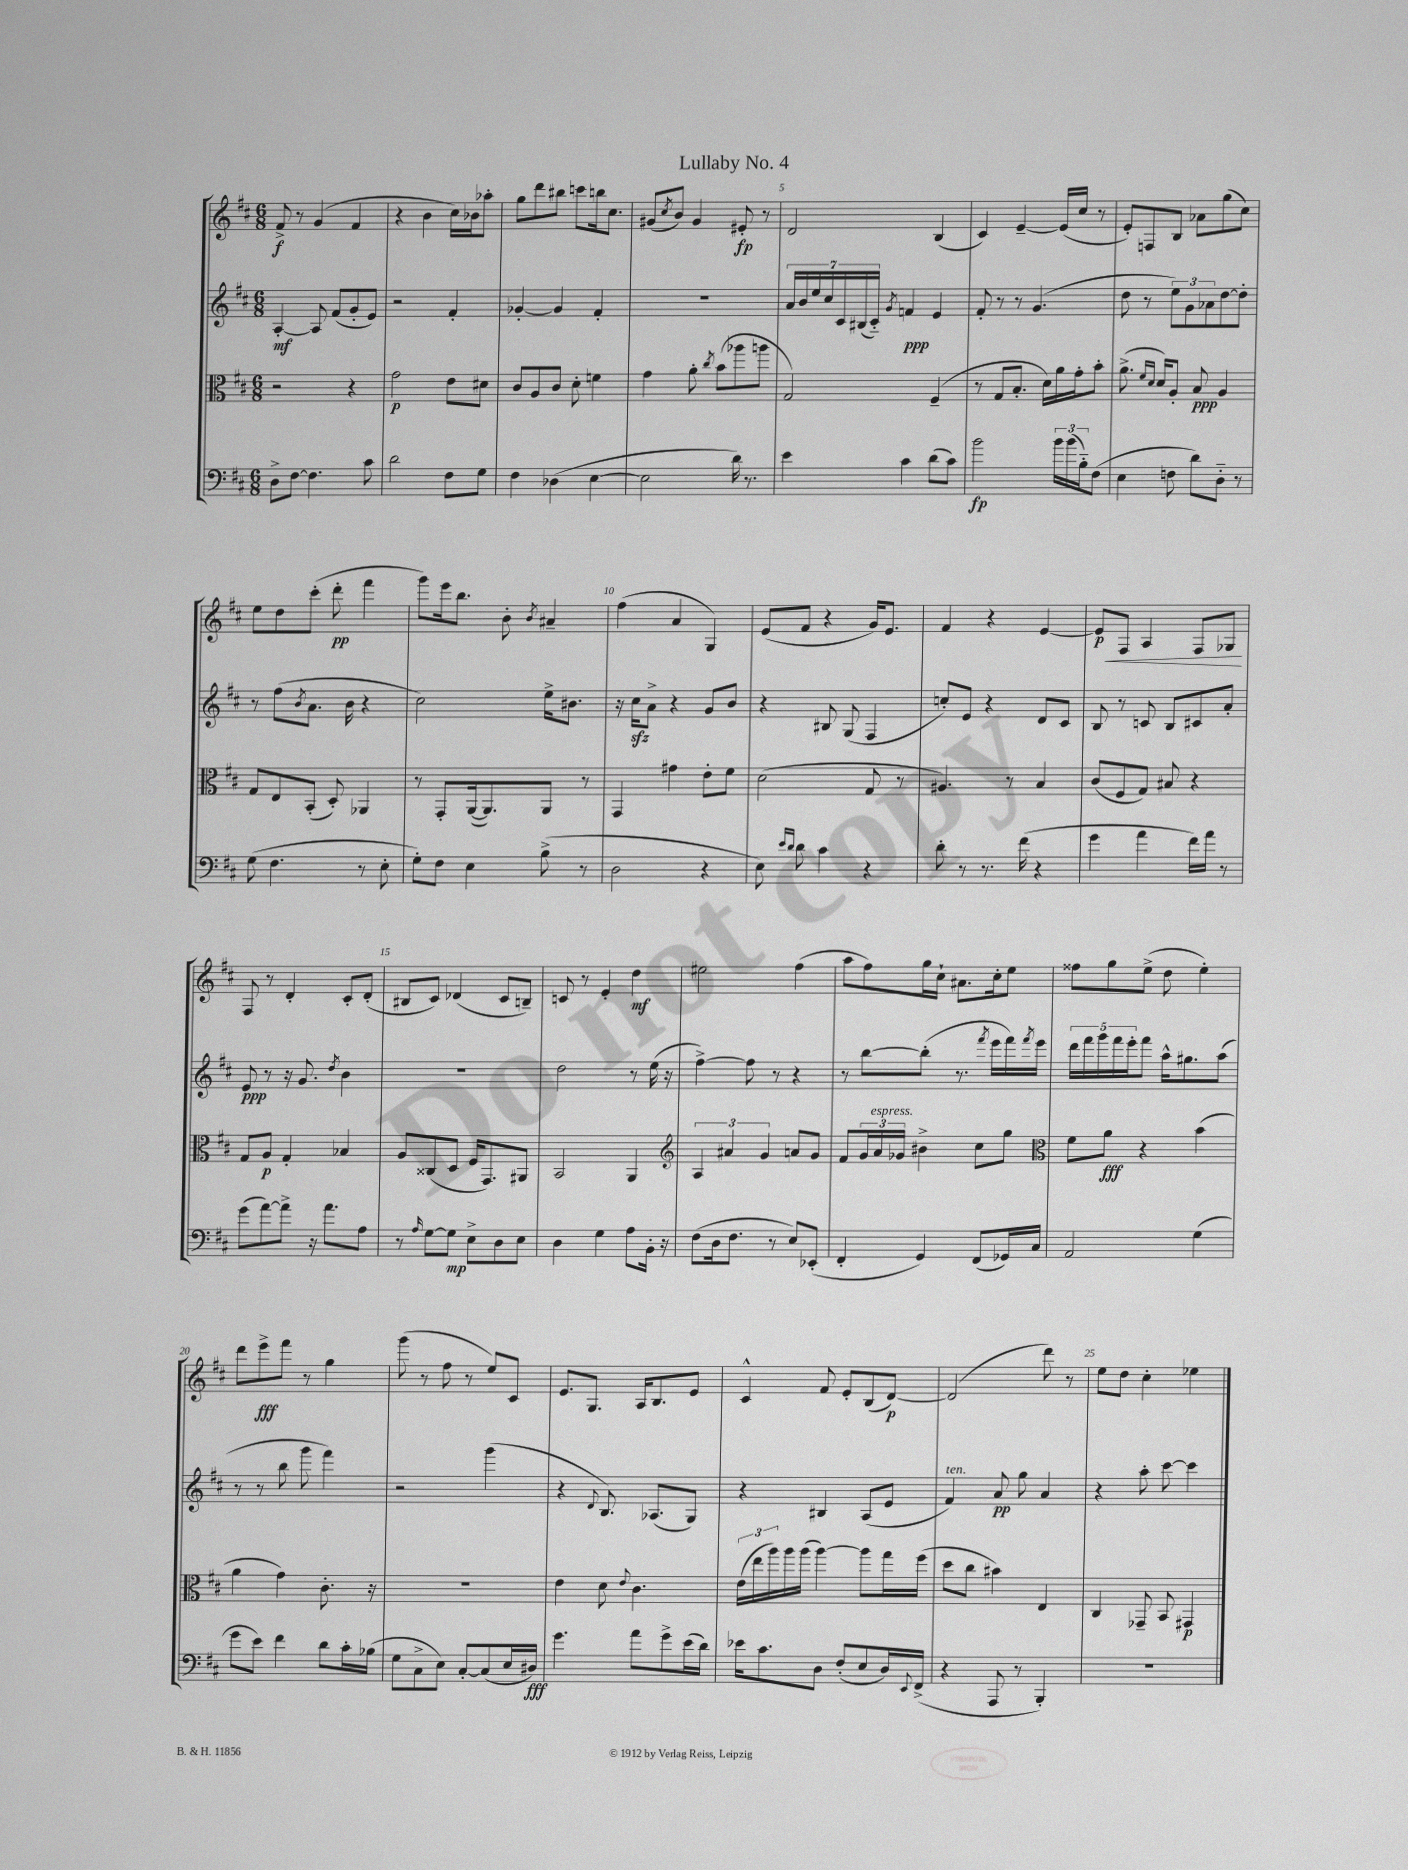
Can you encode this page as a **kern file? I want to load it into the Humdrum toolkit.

**kern	**kern	**kern	**kern
*staff4	*staff3	*staff2	*staff1
*clefF4	*clefC3	*clefG2	*clefG2
*k[f#c#]	*k[f#c#]	*k[f#c#]	*k[f#c#]
*M6/8	*M6/8	*M6/8	*M6/8
8D^\L	2r	[4A'/	8f#^/
[8F#\J	.	.	8r
4.F#\]	.	8A/]	(4g/
.	.	(8f#/L	.
.	4r	8g'/	4f#/
8c#\	.	8e/J)	.
=	=	=	=
2d\	2g\	2r	4r
.	.	.	4b\
8F#\L	8e\L	4f#'/	16cc#\LL)
.	.	.	16b-\J
8G\J	8d#\J	.	8aa-'\J
=	=	=	=
4F#\	8c#/L	[4g-'/	8gg\L
.	8A/	.	8ddd\
(4D-\	8c#/J	4g-/]	8bb#\J
.	8d'\	.	8ccc\L
[4E\	4f\	4f#'/	16bb\k
.	.	.	8.cc#\J
=	=	=	=
2E\]	4g\	2.r	(8g#/L
.	.	.	8qcc#/
.	.	.	8b/J)
.	8a'\	.	4g#/
.	8qcc#/	.	.
.	(8b\L	.	.
16d\)	8aa-\	.	8e#'/
8.r	.	.	.
.	8aa\J	.	8r
=	=	=	=
4e\	2G/)	28a/LL	2d/
.	.	28b/	.
.	.	28ee/	.
.	.	28cc#/	.
.	.	28c#/	.
.	.	(28B#/	.
.	.	28c#'~/JJ)	.
.	.	8qg/	.
4c#\	.	4f/	.
(8d\L	(4F#~/	4e/	(4B/
8c#\J)	.	.	.
=	=	=	=
2b\	8r	8f#'/	4c#/)
.	8G/L	8r	.
.	8.B'/J	8r	[4e~/
.	.	(4.g/	.
.	16d\LL)	.	.
24b\LL	16a\	.	(16e/]LL
(24b\	.	.	.
.	16g'\J	.	16cc#/JJ
24B'~\J)	.	.	.
(8F#\J	8b'\J	.	8r
=	=	=	=
4E\	(8.a^\	8dd\	8e'/L)
.	.	8r	8F/
.	16qqf#/LL	.	.
.	16qqd/JJ	.	.
.	16d/LK)	.	.
8F\	8A'/J	12ee\L)	8B/J
.	.	12g\	.
8d\L)	8B/	.	8a-\L
.	.	12a-\	.
8D'~\J	4A/	[8dd\	(8gg\
8r	.	8dd'\]J	8cc#\J)
=	=	=	=
(8G\	8G/L	8r	8ee\L
4.F#\	8E/	(8ff#\L	8dd\
.	.	8qb/	.
.	(8BB'/J	8.a\J	(8ccc#'\J
.	8D'/)	.	8ddd'\
.	.	16b\	.
8r	4AA-/	4r	4fff#\
8E'\	.	.	.
=	=	=	=
8G'\L)	8r	2cc#\)	8ggg\L)
8F#\J	8GG'/L	.	16eee\k
.	.	.	8.bb\J
4E\	([16AA/k	.	.
.	8.AA/])	.	.
.	.	.	8b'\
.	.	.	8qb/
(8B^\	8AA/J	16ee^\LK	4a#~/
.	.	8.b#\J	.
8r	8r	.	.
=	=	=	=
2D\	4GG/	16r	(4ff#\
.	.	16cc#\LK	.
.	.	8a^\J	.
.	4g#\	4r	4a/
4r	8e'\L	8g/L	4G/)
.	8f#\J	8b/J	.
=	=	=	=
8E\)	(2d\	4r	(8e/L
16qqe/LL	.	.	.
16qqd/JJ	.	.	.
8d\	.	.	8f#/J
4c#\	.	8B#/	4r
.	.	(8G/	.
4r	8G/	4F#/	16g/LK)
.	.	.	8.e/J
.	8r	.	.
=	=	=	=
8d'\	4.A#/)	8cc'/L)	4f#/
8r	.	8e/J	.
8.r	.	4r	4r
.	8r	.	.
(16f#\	.	.	.
4r	4B/	8d/L	[4e/
.	.	8c#/J	.
=	=	=	=
4g\	(8c#/L	8B/	8e/]L
.	8F#/	8r	8F#/J
4a\	8G/J)	8c/	4A/
.	8B#/	8B/L	.
16f#\LL)	4r	8c#/	8F#/L
16a\JJ	.	.	.
8r	.	8a'/J	8G-/J
=	=	=	=
(8g\L	8G/L	8e/	8F#/
[8a\)	8A/J	8r	8r
8a^\]J	4G'/	16r	4d'/
.	.	8.g/	.
16r	.	.	.
8.a\L	.	.	.
.	.	8qdd/	.
.	4B-/	4b\	8c#'/L
8A\J	.	.	(8d'/J
=	=	=	=
8r	8A/L	2.r	8B#/L
16qqA/	.	.	.
[8G\L	(8C##/	.	8c#/J)
8G\]J	8D/J	.	(4d-/
8E^\L	16F#/LK	.	.
.	8.GG/)	.	.
8D\	.	.	8c#/L
8E\J	8AA#/J	.	8B~/J)
=	=	=	=
4D\	2BB/	2dd\	8c/
.	.	.	8r
4G\	.	.	4e'/
8A\L	4AA/	8r	4dd\
16BB'\Jk	.	(16ee\	.
16r	.	16r	.
=	=	=	=
*	*clefG2	*	*
(8F#\L	6A/	[4ff#^\)	2ee#\
16D\k	.	.	.
.	6a#/	.	.
8.F#\J	.	.	.
.	.	8ff#\]	.
.	6g/	.	.
8r	.	8r	.
8E/L)	8a/L	4r	(4ff#\
(8EE-'/J	8g/J	.	.
=	=	=	=
4FF#'/	8f#/L	8r	8aa\L
.	24g/L	[8bb\L	8ff#\)
.	24a/	.	.
.	24g-/JJ	.	.
4GG/)	4b#^\	(8bb'\]J	16gg\L
.	.	.	16cc#`\JJ
.	.	8.r	8.a#\L
(8FF#/L	8cc#\L	.	.
.	.	8qfff#/	.
.	.	16eee\LL	16cc#'\k
16GG-/L)	8gg\J	16fff#\)	8ee\J
.	.	8qfff#/	.
16C#/JJ	.	16eee\JJ	.
=	=	=	=
*	*clefC3	*	*
2AA/	8f#\L	20ddd\LL	8ff##\L
.	.	20fff#\	.
.	.	20ggg\	.
.	8a\J	.	8gg\
.	.	20fff#\	.
.	.	20eee'\J	.
.	4r	8fff#\J	(8ee^\J
.	.	16aa^^\LK	8dd\
.	.	8.gg#\	.
(4G\	(4b\	.	4ee'\)
.	.	(8aa\J	.
=	=	=	=
8g\L	4a\	8r	8ddd\L
8e\J)	.	8r	8eee^\
4f#\	4g\)	8bb\	8fff#\J
.	.	8ggg\	8r
8d\L	8.c#'\	4fff#\)	4gg\
16c#'\L	.	.	.
(16B-\JJ	16r	.	.
=	=	=	=
8G\L	2.r	2r	(8ggg\
8C#^\	.	.	8r
8E\J)	.	.	8ff#\
[8C#'/L	.	.	8r
(8C#/]	.	(4ggg\	8ee/L)
16E/L	.	.	8c#/J
16D#/JJ)	.	.	.
=	=	=	=
4.g\	4e\	4r	8.e/L
.	.	.	8.G/J
.	.	8qqd/	.
.	8d\	8.B/)	.
.	8qqe/	.	.
8a\L	4.c#\	.	16A/LK
.	.	(8.A-/L	8.B/
8g^\	.	.	.
(16e\L	.	8G/J)	8e/J
16d\JJ)	.	.	.
=	=	=	=
16e-\LK	(24e\LL	4r	4c#^^/
.	24ee\	.	.
8.c#\	.	.	.
.	24aa\)	.	.
.	16aa\	.	.
.	(16aa\JJ	.	.
8D\J	[4aa\)	4B#/	8f#/
(8F#'/L	.	.	8e'/L
8E/	8aa\]L	(8A/L	(8B/
16D/L)	16gg\L	8e/J	[8d/J)
8qqEE/	.	.	.
(16FF#^/JJ	(16ff#\JJ	.	.
=	=	=	=
4r	8dd\L	4f#/)	(2d/]
.	8cc#\J	.	.
8AAA/	4b#\)	8a/	.
8r	.	8gg\	.
4BBB'/)	4E/	4a/	8ddd\)
.	.	.	8r
=	=	=	=
2.r	4C#/	4r	8ee\L
.	.	.	8dd\J
.	8GG-~/	8aa'\	4cc#'\
.	8BB/	[8ccc#\	.
.	4GG#/	4ccc#\]	4ee-\
==	==	==	==
*-	*-	*-	*-
